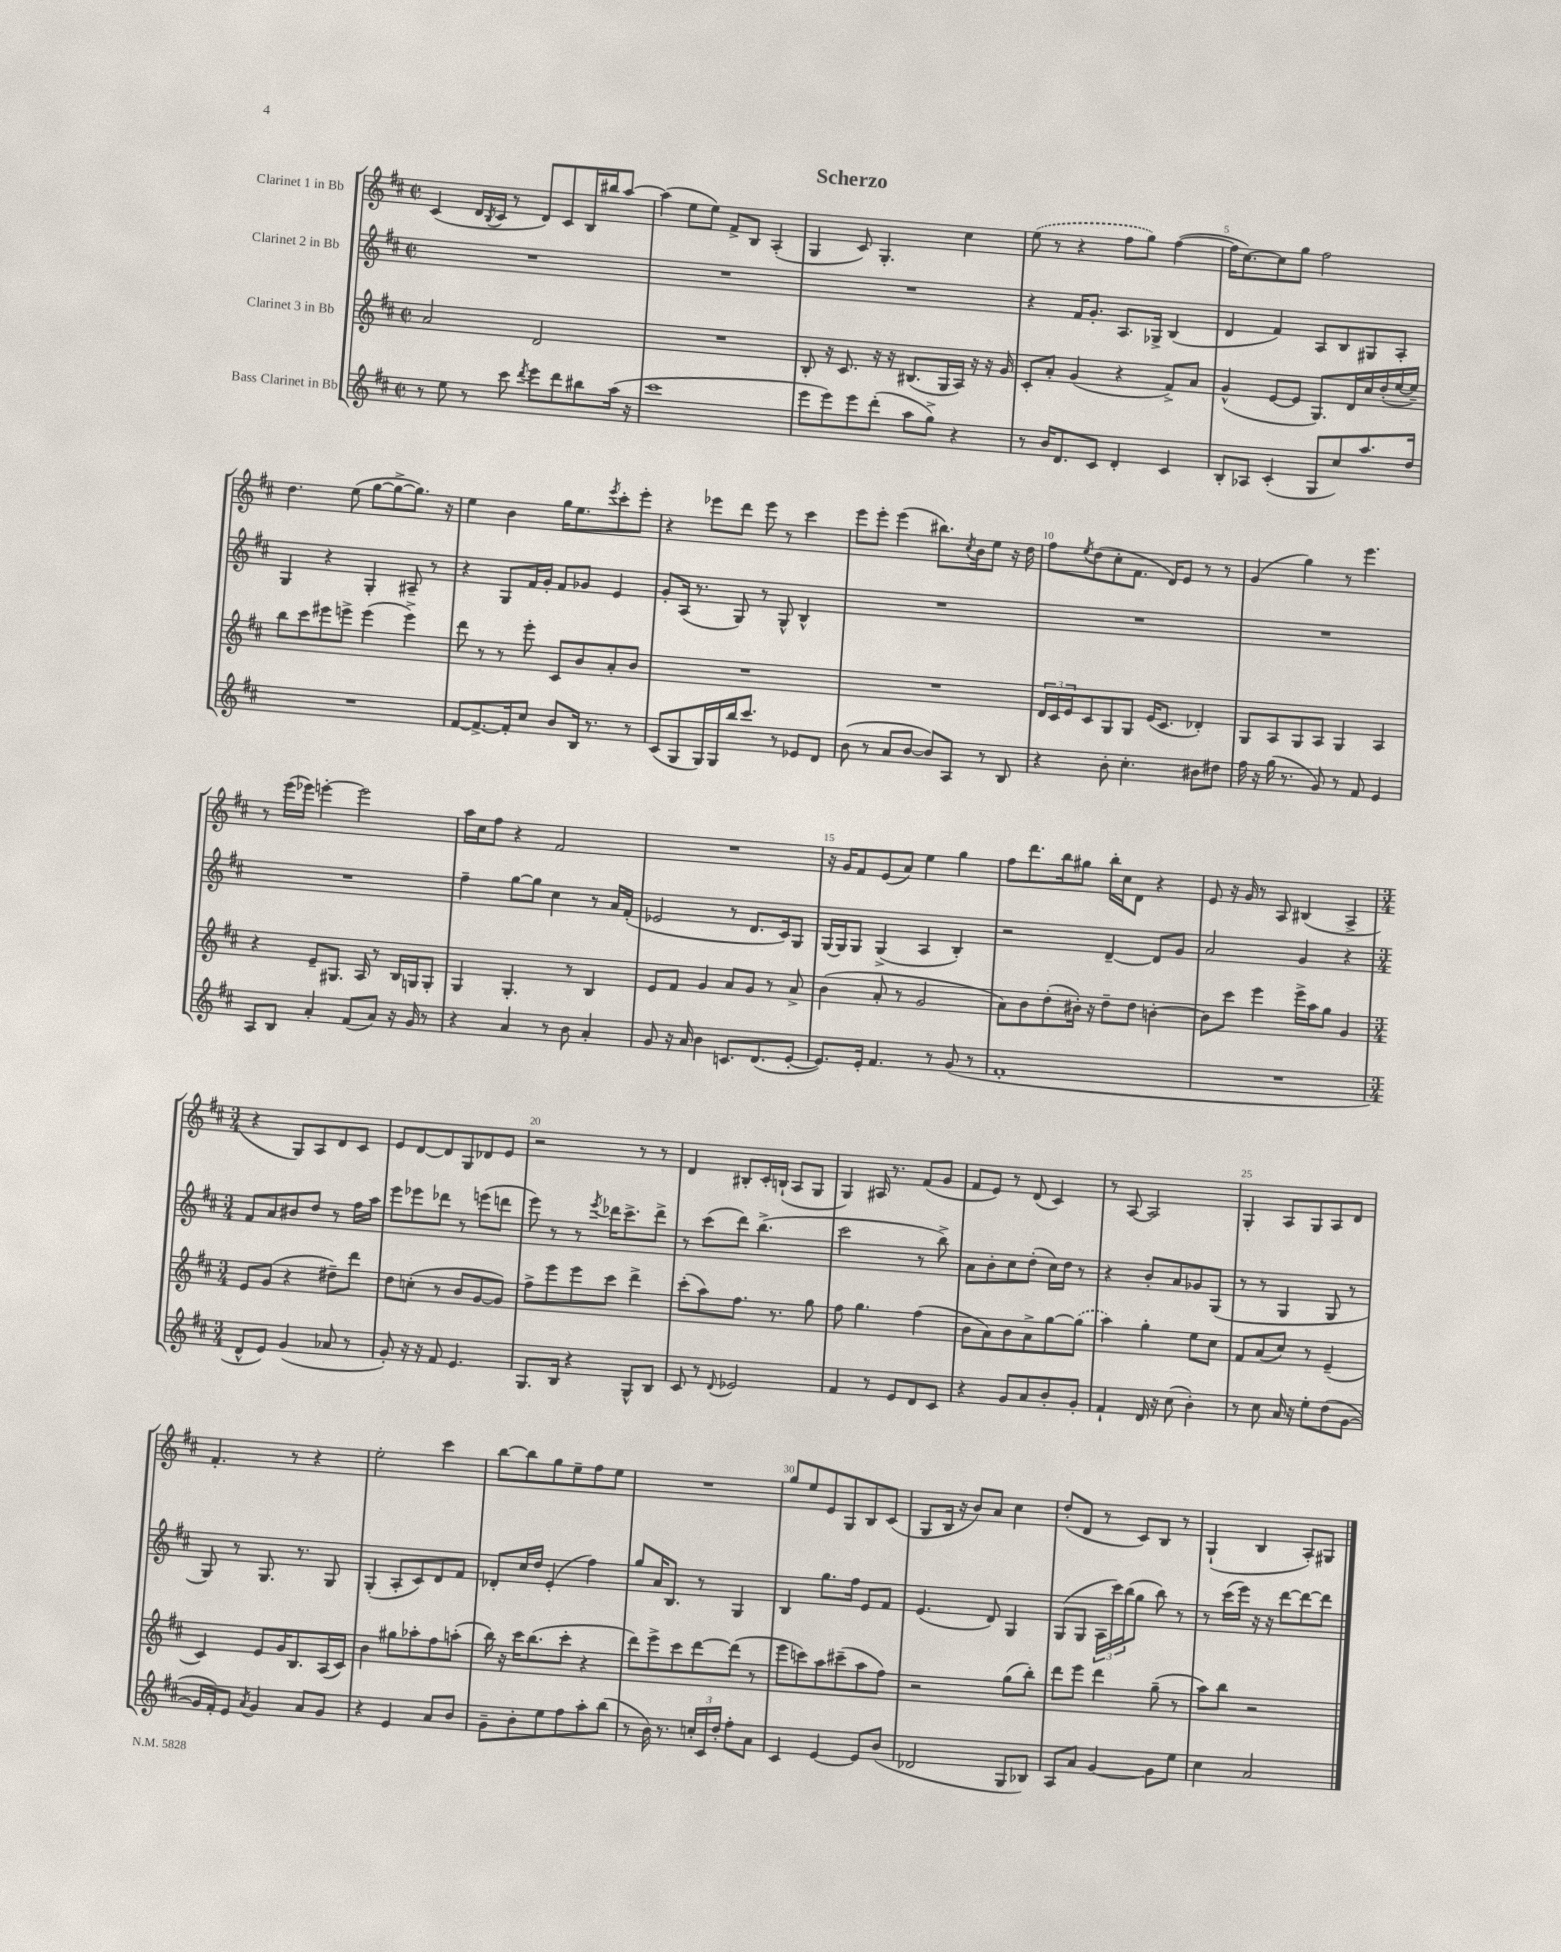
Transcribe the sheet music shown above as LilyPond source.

\header { title = "Scherzo" }
<<
\new StaffGroup <<
\new Staff = "s0" \with { instrumentName = "Clarinet 1 in Bb" } {
    \clef treble \key d \major \defaultTimeSignature \time 2/2
    cis'4( d'16 \acciaccatura { b8 } cis'16 r8 d'8) cis'8 b16 bis''16 a''8~ |
    a''4( e''8 e''8) fis'8-> b8 a4-.( |
    g4 cis'8) g4.-. cis''4 |
    \once \slurDashed e''8( r8 r4 fis''8 g''8) fis''4~( |
    fis''16 cis''8.~) cis''8 g''8 fis''2 |
    d''4. e''8( g''8~ g''8~-> g''8.) r16 |
    e''4 b'4 g''16 e''8. \acciaccatura { e'''8 } cis'''8-. e'''8-. |
    r4 ees'''8 d'''8 ees'''8 r8 cis'''4 |
    e'''8 e'''8-. e'''4( bis''8.) \acciaccatura { cis''8 } b'16 e''8 r16 d''16 |
    fis''8 \acciaccatura { e''8 } d''8( cis''8-. fis'8. d'16) e'8 r8 r8 |
    g'4( g''4) r8 e'''4. |
    r8 e'''16( ees'''16) e'''4~-. e'''2 |
    a''16 cis''16 fis''8 r4 fis'2 |
    R1 |
    r16 g'16 fis'8 e'8( a'8) e''4 g''4 |
    fis''8 d'''8. b''16 gis''8 b''16-. cis''16 d'8 r4 |
    e'8 r16 g'16 r8 a8 bis4( a4-> |
    \numericTimeSignature \time 3/4 r4 g8) a8 d'8 cis'8 |
    e'8 d'8~ d'8 g8 des'8 e'8 |
    r2 r8 r8 |
    d'4 bis8-. cis'16-. b16-!( a8 g8 |
    g4) ais16 r8. fis'8( g'8 |
    fis'8 e'8) r8 d'8( cis'4) |
    r8 a8~ a2 |
    g4-. a8 g8 a8 d'8 |
    fis'4.-. r8 r4 |
    e''2-. cis'''4 |
    b''8~ b''8 g''8 e''8-- fis''8 e''8 |
    R2. |
    g''8 e''8 e'8 g8 b8 cis'8( |
    g8 b16 r16 b'8) a'8 cis''4 |
    d''8-.( d'8 r8 cis'8) b8 r8 |
    g4-!( b4 a8-.) gis8 \bar "|." |
}
\new Staff = "s1" \with { instrumentName = "Clarinet 2 in Bb" } {
    \clef treble \key d \major \defaultTimeSignature \time 2/2
    R1 |
    R1 |
    R1 |
    r4 fis'16 g'8.-. a8. ges16-> b4( |
    d'4 fis'4) a8 b8 gis8 a8-. |
    g4 r4 g4-. ais8-- r8 |
    r4 g8 fis'16 g'16-. fis'8 ges'8 e'4 |
    g'8-. a16( r8. g8) r8 g8-^ b4-^ |
    R1 |
    R1 |
    R1 |
    R1 |
    fis''4-- g''8~ g''8 cis''4 r8 a'16 fis'16-.( |
    ees'2 r8 d'8. cis'16) g8 |
    g16~ g16 g8 g4->( a4 b4-.) |
    r2 d'4~-- d'8 g'8 |
    a'2 g'4 r4 |
    \numericTimeSignature \time 3/4 fis'8 a'8 bis'8 d''8 r8 fis''16 a''16 |
    e'''8 ees'''8 des'''8 r8 e'''8( d'''8 |
    e'''8) r8 r8 \acciaccatura { e'''8 } des'''16 cis'''8.-> des'''8-> |
    r8 cis'''8( d'''8) b''4.->( |
    cis'''2 r8 b''8->) |
    a'8 b'8-. cis''8 d''8-.( cis''16) d''16 r8 |
    r4 b'8-. a'8 ges'8 g8( |
    r8 r8 g4 g8 r8 |
    g8) r8 g8. r8. g8 |
    g4-.( a8-. cis'8) d'8 fis'8 |
    des'8-. cis''16 d''16 e'4-.( fis''4) |
    g''8 a'16 b8. r8 g4 |
    b4 g''8. fis''16 e'8 fis'8 |
    e'4.( d'8) g4 |
    g8( g8 \tuplet 3/2 { a16 cis'''16) b''16( } g''8 b''8) r8 |
    r8 cis'''16( e'''16) r16 r16 d'''8~ d'''8~ d'''8 \bar "|." |
}
\new Staff = "s2" \with { instrumentName = "Clarinet 3 in Bb" } {
    \clef treble \key d \major \defaultTimeSignature \time 2/2
    a'2 d'2 |
    R1 |
    b8-. r16 cis'8. r16 r16 bis8.( g16 a16) r16 r16 g'16 |
    cis'8-. a'8-. g'4( r4 fis'8->) a'8 |
    g'4-^( e'8~ e'8 g8.) d'16 cis''16 d''16-.( e''16~ e''16--) |
    b''8 cis'''8 eis'''8 e'''8-> e'''4( e'''4->) |
    d'''8 r8 r8 e'''8-. cis'8 b'8 a'8-. b'8 |
    R1 |
    R1 |
    \tuplet 3/2 { d'16 cis'16 e'16 } cis'8 g8 g8 e'16( cis'8. des'4-.) |
    g8 a8 g8 a8 g4 a4 |
    r4 e'8-- gis8. a16 r8 b16 g16 g8-. |
    g4 g4.-. r8 b4 |
    e'8 fis'8 g'4 a'8 g'8 r8 a'8-> |
    b'4( a'8-. r8 g'2 |
    a'8) b'8 d''8-.( bis'16-.) r16 d''8-- d''8 b'4~-. |
    b'8 cis'''8 e'''4 e'''16-> a''16 g''8 g'4 |
    \numericTimeSignature \time 3/4 e'8 g'8( r4 dis''8--) d'''8 |
    d''8 c''8-.( r8 b'8 g'8~ g'8) |
    fis''8-> e'''8 e'''8 cis'''8 d'''4-> |
    cis'''8-.( a''8) fis''8. r8. g''8 |
    fis''8 g''4. fis''4( |
    b'8 a'8) b'8 a'8-> g''8~ \once \slurDashed g''8( |
    a''4) g''4-. e''8 cis''8 |
    fis'8 a'8( cis''8) r8 e'4--( |
    cis'4) e'8 g'16 b8. a16( cis'16) |
    b'4 gis''8 aes''8-. fis''8 a''8-.( |
    b''16) r16 cis'''16 b''8.( cis'''8-. r4 |
    d'''8) e'''8-> cis'''8 d'''8~ d'''8( r8 |
    e'''8 c'''8) a''8 cis'''8--( a''8 fis''8) |
    r2 g''8( b''8-.) |
    d'''8 e'''8 d'''4 g''8--( r8 |
    a''8) b''8 r2 \bar "|." |
}
\new Staff = "s3" \with { instrumentName = "Bass Clarinet in Bb" } {
    \clef treble \key d \major \defaultTimeSignature \time 2/2
    r8 e''8 r8 cis'''8 \acciaccatura { d'''8 } e'''8 d'''8 bis''8 a''16( r16 |
    cis'''1 |
    e'''8 e'''8) e'''8 d'''8-.( a''8 g''8->) r4 |
    r8 b'16 d'8. cis'8 d'4-. cis'4 |
    b8-. aes8 cis'4-.( g8 cis''8) a''8. d''16 |
    R1 |
    fis'8~ fis'8.~-> fis'16-. cis''8 b'8 b16 r8. r8 |
    cis'8( g8 g16) g16 b''16 cis'''8. r8 ees'8 d'8 |
    b'8( r8 a'8 b'8~ b'8) a8 r8 b8 |
    r4 b'8-. cis''4.-. bis'8 dis''8 |
    fis''16 r16 g''16( r8. g'8) r8 fis'8 e'4 |
    a8 b8 a'4-. fis'8( a'8) r16 g'16 r8 |
    r4 a'4 r8 b'8 a'4-. |
    g'8 r16 a'16 b'4 c'8. d'8.( e'8~-. |
    e'8.) e'16-. fis'4. r8 g'8( r8 |
    fis'1-. |
    R1 |
    \numericTimeSignature \time 3/4 d'8-^ e'8) g'4( aes'8 r8 |
    g'8-.) r16 r16 fis'8 e'4. |
    g8. b16 r4 g8-^ b8 |
    cis'8 r8 \appoggiatura { d'8 } ees'2 |
    fis'4 r8 e'8 d'8 cis'8 |
    r4 g'8 a'8 b'8-. g'8-. |
    fis'4-! d'16 r16 cis''8( b'4-.) |
    r8 cis''8 a'16 r16 e''8-. d''8( g'8~ |
    g'16 fis'16-.) e'8 \acciaccatura { a'8 } g'4 a'8 g'8 |
    r4 e'4 a'8 b'8 |
    g'8-- b'8-. e''8 fis''8 a''8-. b''8( |
    r8 b'16) r8. \tuplet 3/2 { c''16-. cis'16 d''16-. } fis''8-. a'8 |
    cis'4 e'4~ e'8 b'8( |
    des'2 g8 bes8) |
    a8 a'8 g'4~ g'8 e''8 |
    cis''4 a'2 \bar "|." |
}
>>
>>
\layout { \context { \Score \override BarNumber.break-visibility = ##(#f #t #t) barNumberVisibility = #(every-nth-bar-number-visible 5) } }
